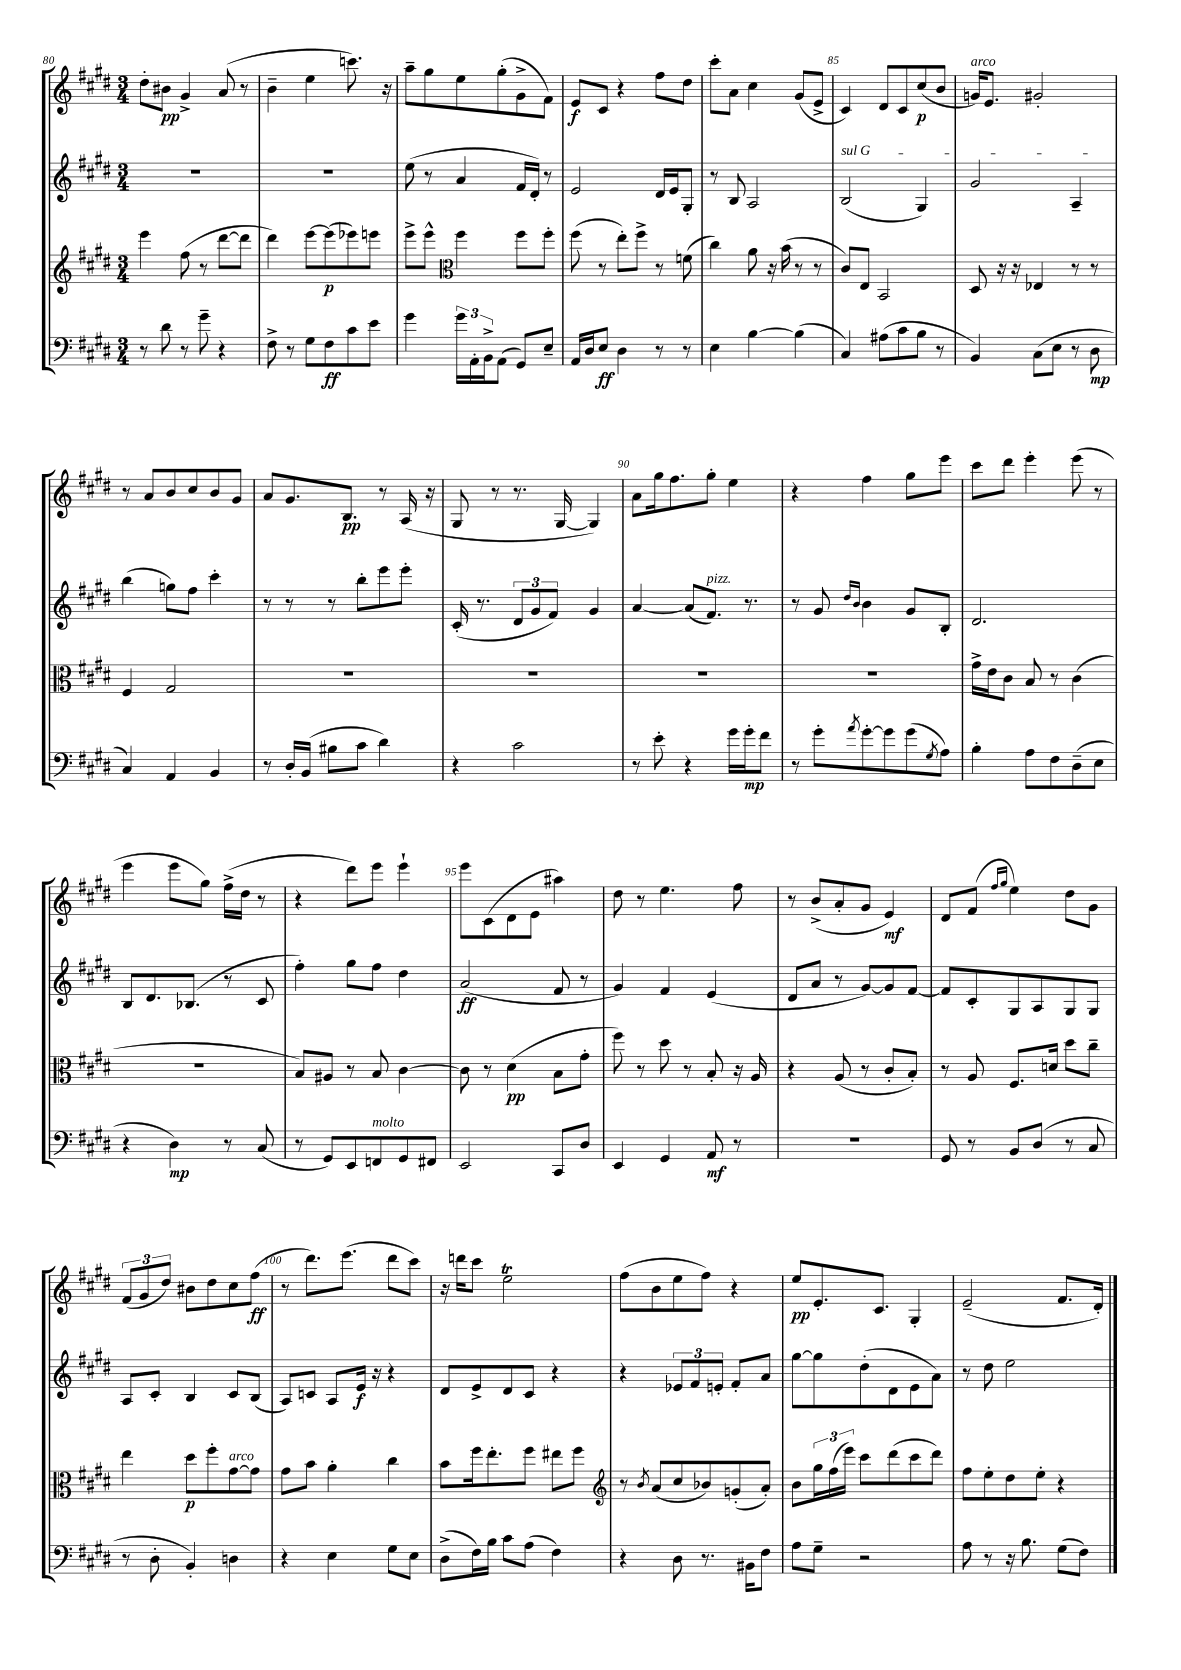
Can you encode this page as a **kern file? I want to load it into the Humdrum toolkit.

**kern	**dynam	**kern	**dynam	**kern	**dynam	**kern	**dynam
*part4	*part4	*part3	*part3	*part2	*part2	*part1	*part1
*staff4	*staff4	*staff3	*staff3	*staff2	*staff2	*staff1	*staff1
*clefF4	*	*clefG2	*	*clefG2	*	*clefG2	*
*k[f#c#g#d#]	*	*k[f#c#g#d#]	*	*k[f#c#g#d#]	*	*k[f#c#g#d#]	*
*M3/4	*	*M3/4	*	*M3/4	*	*M3/4	*
=80	=80	=80	=80	=80	=80	=80	=80
8r	.	4eee\	.	2.r	.	8dd#'\L	.
8d#\	.	.	.	.	.	8b#X\J	pp
8r	.	(8ff#\	.	.	.	4g#^/	.
8g#~\	.	8r	.	.	.	.	.
4r	.	[8ddd#\L	.	.	.	(8a/	.
.	.	8ddd#\J]	.	.	.	8r	.
=81	=81	=81	=81	=81	=81	=81	=81
8F#^\	.	4ddd#\)	.	2.r	.	4b~\	.
8r	.	.	.	.	.	.	.
8G#\L	.	[8eee\L	.	.	.	4ee\	.
8F#\	ff	(8eee\]	p	.	.	.	.
8c#\	.	8eee-X\)	.	.	.	8.cccn\)	.
8e\J	.	8eeen\J	.	.	.	.	.
.	.	.	.	.	.	16r	.
=82	=82	=82	=82	=82	=82	=82	=82
4g#\	.	8eee^\L	.	(8ee\	.	8aa~\L	.
.	.	8eee^^\J	.	8r	.	8gg#\	.
*	*	*clefC3	*	*	*	*	*
24g#\LL	.	4ff#\	.	4a/	.	8ee\	.
24AA'\	.	.	.	.	.	.	.
24BB^\J	.	.	.	.	.	.	.
(8AA\J	.	.	.	.	.	(8gg#'\	.
8GG#/L)	.	8ff#\L	.	16f#/LL	.	8g#^\	.
.	.	.	.	16d#'/JJ)	.	.	.
8E~/J	.	8ff#'\J	.	8r	.	8f#\J)	.
=83	=83	=83	=83	=83	=83	=83	=83
16AA/LL	.	(8ff#\	.	2e/	.	8e/L	f
16D#/J	.	.	.	.	.	.	.
8E/J	ff	8r	.	.	.	8c#/J	.
4D#\	.	8ee'\L)	.	.	.	4r	.
.	.	8ff#^\J	.	.	.	.	.
8r	.	8r	.	16d#/LL	.	8ff#\L	.
.	.	.	.	16e/J	.	.	.
8r	.	(8fn\	.	8G#'/J	.	8dd#\J	.
=84	=84	=84	=84	=84	=84	=84	=84
4E\	.	4cc#\)	.	8r	.	8ccc#'\L	.
.	.	.	.	8B/	.	8a\J	.
[4B\	.	8a\	.	2A/	.	4cc#\	.
.	.	16r	.	.	.	.	.
.	.	(16b\	.	.	.	.	.
(4B\]	.	8r	.	.	.	(8g#/L	.
.	.	8r	.	.	.	8e^/J	.
=85	=85	=85	=85	=85	=85	=85	=85
!	!	!	!	!LO:TX:a:i:t=sul G	!	!	!
4C#/)	.	8c#/L)	.	(2B/	.	4c#/)	.
.	.	8E/J	.	.	.	.	.
(8A#X\L	.	2BB/	.	.	.	8d#/L	.
8c#\	.	.	.	.	.	8c#/	.
8B\J	.	.	.	4G#/)	.	(8cc#/	p
8r	.	.	.	.	.	8b/J	.
=86	=86	=86	=86	=86	=86	=86	=86
!	!	!	!	!	!	!LO:TX:a:i:t=arco	!
4BB/)	.	8D#/	.	2g#/	.	16gn/KL)	.
.	.	.	.	.	.	8.e/J	.
.	.	16r	.	.	.	.	.
.	.	16r	.	.	.	.	.
(8C#\L	.	4E-X/	.	.	.	2g#X'/	.
8E\J	.	.	.	.	.	.	.
8r	.	8r	.	4A~/	.	.	.
8D#\	mp	8r	.	.	.	.	.
!!LO:LB:g=z
=87	=87	=87	=87	=87	=87	=87	=87
4C#/)	.	4F#/	.	(4bb\	.	8r	.
.	.	.	.	.	.	8a/L	.
4AA/	.	2G#/	.	8ggn\L)	.	8b/	.
.	.	.	.	8ff#\J	.	8cc#/	.
4BB/	.	.	.	4ccc#'\	.	8b/	.
.	.	.	.	.	.	8g#/J	.
=88	=88	=88	=88	=88	=88	=88	=88
8r	.	2.r	.	8r	.	8a/L	.
16D#'/LL	.	.	.	8r	.	8.g#/	.
(16BB/JJ	.	.	.	.	.	.	.
8B#X\L	.	.	.	8r	.	.	.
.	.	.	.	.	.	8.B/J	pp
8c#\J	.	.	.	8bb'\L	.	.	.
4d#\)	.	.	.	8eee\	.	8r	.
.	.	.	.	8eee'\J	.	(16A/	.
.	.	.	.	.	.	16r	.
=89	=89	=89	=89	=89	=89	=89	=89
4r	.	2.r	.	(16c#'/	.	8G#/	.
.	.	.	.	8.r	.	.	.
.	.	.	.	.	.	8r	.
2c#\	.	.	.	12d#/L	.	8.r	.
.	.	.	.	12g#/	.	.	.
.	.	.	.	12f#/J)	.	.	.
.	.	.	.	.	.	[16G#/	.
.	.	.	.	4g#/	.	4G#/])	.
=90	=90	=90	=90	=90	=90	=90	=90
8r	.	2.r	.	[4a/	.	8a\L	.
8e'\	.	.	.	.	.	16gg#\k	.
.	.	.	.	.	.	8.ff#\	.
4r	.	.	.	(8a/L]	.	.	.
!	!	!	!	!LO:TX:a:i:t=pizz.	!	!	!
.	.	.	.	8.f#/J)	.	8gg#'\J	.
16g#\LL	.	.	.	.	.	4ee\	.
16g#'\J	mp	.	.	8.r	.	.	.
8f#\J	.	.	.	.	.	.	.
=91	=91	=91	=91	=91	=91	=91	=91
8r	.	2.r	.	8r	.	4r	.
8g#'\L	.	.	.	8g#/	.	.	.
.	.	.	.	16qqdd#/LL	.	.	.
8qa/	.	.	.	16qqb/JJ	.	.	.
[8g#'\	.	.	.	4b\	.	4ff#\	.
8g#\]	.	.	.	.	.	.	.
(8g#\	.	.	.	8g#/L	.	8gg#\L	.
8qG#/	.	.	.	.	.	.	.
8A\J)	.	.	.	8B'/J	.	8eee\J	.
=92	=92	=92	=92	=92	=92	=92	=92
4B'\	.	16g#^\LL	.	2.d#/	.	8ccc#\L	.
.	.	16e\J	.	.	.	.	.
.	.	8c#\J	.	.	.	8ddd#\J	.
8A\L	.	8B/	.	.	.	4eee'\	.
8F#\	.	8r	.	.	.	.	.
(8D#~\	.	(4c#\	.	.	.	(8eee\	.
8E\J	.	.	.	.	.	8r	.
!!LO:LB:g=z
=93	=93	=93	=93	=93	=93	=93	=93
4r	.	2.r	.	8B/L	.	4eee\	.
.	.	.	.	8.d#/	.	.	.
4D#\)	mp	.	.	.	.	8eee\L	.
.	.	.	.	(8.B-X/J	.	.	.
.	.	.	.	.	.	8gg#\J)	.
8r	.	.	.	8r	.	(16ff#^\LL	.
.	.	.	.	.	.	16dd#\JJ	.
(8C#/	.	.	.	8c#/	.	8r	.
=94	=94	=94	=94	=94	=94	=94	=94
8r	.	8B/L)	.	4ff#'\)	.	4r	.
8GG#/L)	.	8A#X/J	.	.	.	.	.
8EE/	.	8r	.	8gg#\L	.	8ddd#\L)	.
!LO:TX:a:i:t=molto	!	!	!	!	!	!	!
8FFn/	.	8B/	.	8ff#\J	.	8eee\J	.
8GG#/	.	[4c#\	.	4dd#\	.	4eee`\	.
8FF#X/J	.	.	.	.	.	.	.
=95	=95	=95	=95	=95	=95	=95	=95
2EE/	.	8c#\]	.	(2a/	ff	8eee\L	.
.	.	8r	.	.	.	(8c#\	.
.	.	(4d#\	pp	.	.	8d#\	.
.	.	.	.	.	.	8e\J	.
8CC#/L	.	8B\L	.	8f#/	.	4aa#X\)	.
8D#/J	.	8g#'\J	.	8r	.	.	.
=96	=96	=96	=96	=96	=96	=96	=96
4EE/	.	8ff#\)	.	4g#/)	.	8dd#\	.
.	.	8r	.	.	.	8r	.
4GG#/	.	8dd#\	.	4f#/	.	4.ee\	.
.	.	8r	.	.	.	.	.
8AA/	mf	8B'/	.	(4e/	.	.	.
8r	.	16r	.	.	.	8ff#\	.
.	.	16A/	.	.	.	.	.
=97	=97	=97	=97	=97	=97	=97	=97
2.r	.	4r	.	8d#/L	.	8r	.
.	.	.	.	8a/J	.	(8b^/L	.
.	.	(8A/	.	8r	.	8a'/	.
.	.	8r	.	[8g#/L)	.	8g#/J	.
.	.	8c#'/L	.	8g#/]	.	4e/)	mf
.	.	8B'/J)	.	[8f#/J	.	.	.
=98	=98	=98	=98	=98	=98	=98	=98
8GG#/	.	8r	.	8f#/L]	.	8d#/L	.
8r	.	8A/	.	8c#'/	.	(8f#/J	.
.	.	.	.	.	.	16qqff#/LL	.
.	.	.	.	.	.	16qqgg#/JJ	.
8BB/L	.	8.F#/L	.	8G#/	.	4ee\)	.
(8D#/J	.	.	.	8A/	.	.	.
.	.	16dn/Jk	.	.	.	.	.
8r	.	8dd#\L	.	8G#/	.	8dd#\L	.
8C#/	.	8cc#~\J	.	8G#/J	.	8g#\J	.
!!LO:LB:g=z
=99	=99	=99	=99	=99	=99	=99	=99
8r	.	4ee\	.	8A/L	.	(12f#/L	.
.	.	.	.	.	.	12g#/	.
8D#'\	.	.	.	8c#'/J	.	.	.
.	.	.	.	.	.	12dd#/J)	.
4BB'/)	.	8dd#\L	p	4B/	.	8b#X\L	.
.	.	8ff#'\	.	.	.	8dd#\	.
!	!	!LO:TX:a:i:t=arco	!	!	!	!	!
4Dn\	.	[8g#\	.	8c#/L	.	8cc#\	.
.	.	8g#\J]	.	(8B/J	.	(8ff#\J	ff
=100	=100	=100	=100	=100	=100	=100	=100
4r	.	8g#\L	.	8A/L)	.	8r	.
.	.	8b\J	.	8cn/J	.	8.ddd#\L)	.
4E\	.	4a'\	.	8A/L	.	.	.
.	.	.	.	.	.	(8.eee\J	.
.	.	.	.	16e/Jk	f	.	.
.	.	.	.	16r	.	.	.
8G#\L	.	4cc#\	.	4r	.	8ddd#\L	.
8E\J	.	.	.	.	.	8ccc#\J)	.
=101	=101	=101	=101	=101	=101	=101	=101
(8D#^\L	.	8b\L	.	8d#/L	.	16r	.
.	.	.	.	.	.	16dddn\KL	.
16F#\L)	.	16ff#\k	.	8e^/	.	8ccc#\J	.
16B\JJ	.	8.ee'\	.	.	.	.	.
8c#\L	.	.	.	8d#/	.	2eeT\	.
(8A\J	.	8ff#\J	.	8c#/J	.	.	.
4F#\)	.	8ee#X\L	.	4r	.	.	.
.	.	8ff#\J	.	.	.	.	.
=102	=102	=102	=102	=102	=102	=102	=102
*	*	*clefG2	*	*	*	*	*
4r	.	8r	.	4r	.	(8ff#\L	.
.	.	8qb/	.	.	.	.	.
.	.	(8a/L	.	.	.	8b\	.
8D#\	.	8cc#/	.	12e-X/L	.	8ee\	.
.	.	.	.	12f#/	.	.	.
8.r	.	8b-X/)	.	.	.	8ff#\J)	.
.	.	.	.	12en'/J	.	.	.
.	.	(8gn'/	.	8f#'/L	.	4r	.
16BB#X\KL	.	.	.	.	.	.	.
8F#\J	.	8a'/J)	.	8a/J	.	.	.
=103	=103	=103	=103	=103	=103	=103	=103
8A\L	.	8b\L	.	[8gg#\L	.	8ee/L	pp
8G#~\J	.	24gg#\L	.	8gg#\]	.	8.e'/	.
.	.	(24ff#\	.	.	.	.	.
.	.	24eee\JJ)	.	.	.	.	.
2r	.	8ccc#\L	.	(8dd#'\	.	.	.
.	.	.	.	.	.	8.c#/J	.
.	.	(8ddd#\	.	8d#\	.	.	.
.	.	8ccc#\	.	8e\	.	4G#'/	.
.	.	8ddd#\J)	.	8a\J)	.	.	.
=104	=104	=104	=104	=104	=104	=104	=104
8A\	.	8ff#\L	.	8r	.	(2e~/	.
8r	.	8ee'\	.	8dd#\	.	.	.
16r	.	8dd#\	.	2ee\	.	.	.
8.B\	.	.	.	.	.	.	.
.	.	8ee'\J	.	.	.	.	.
(8G#\L	.	4r	.	.	.	8.f#/L	.
8F#\J)	.	.	.	.	.	.	.
.	.	.	.	.	.	16d#'/Jk)	.
==	==	==	==	==	==	==	==
*-	*-	*-	*-	*-	*-	*-	*-
